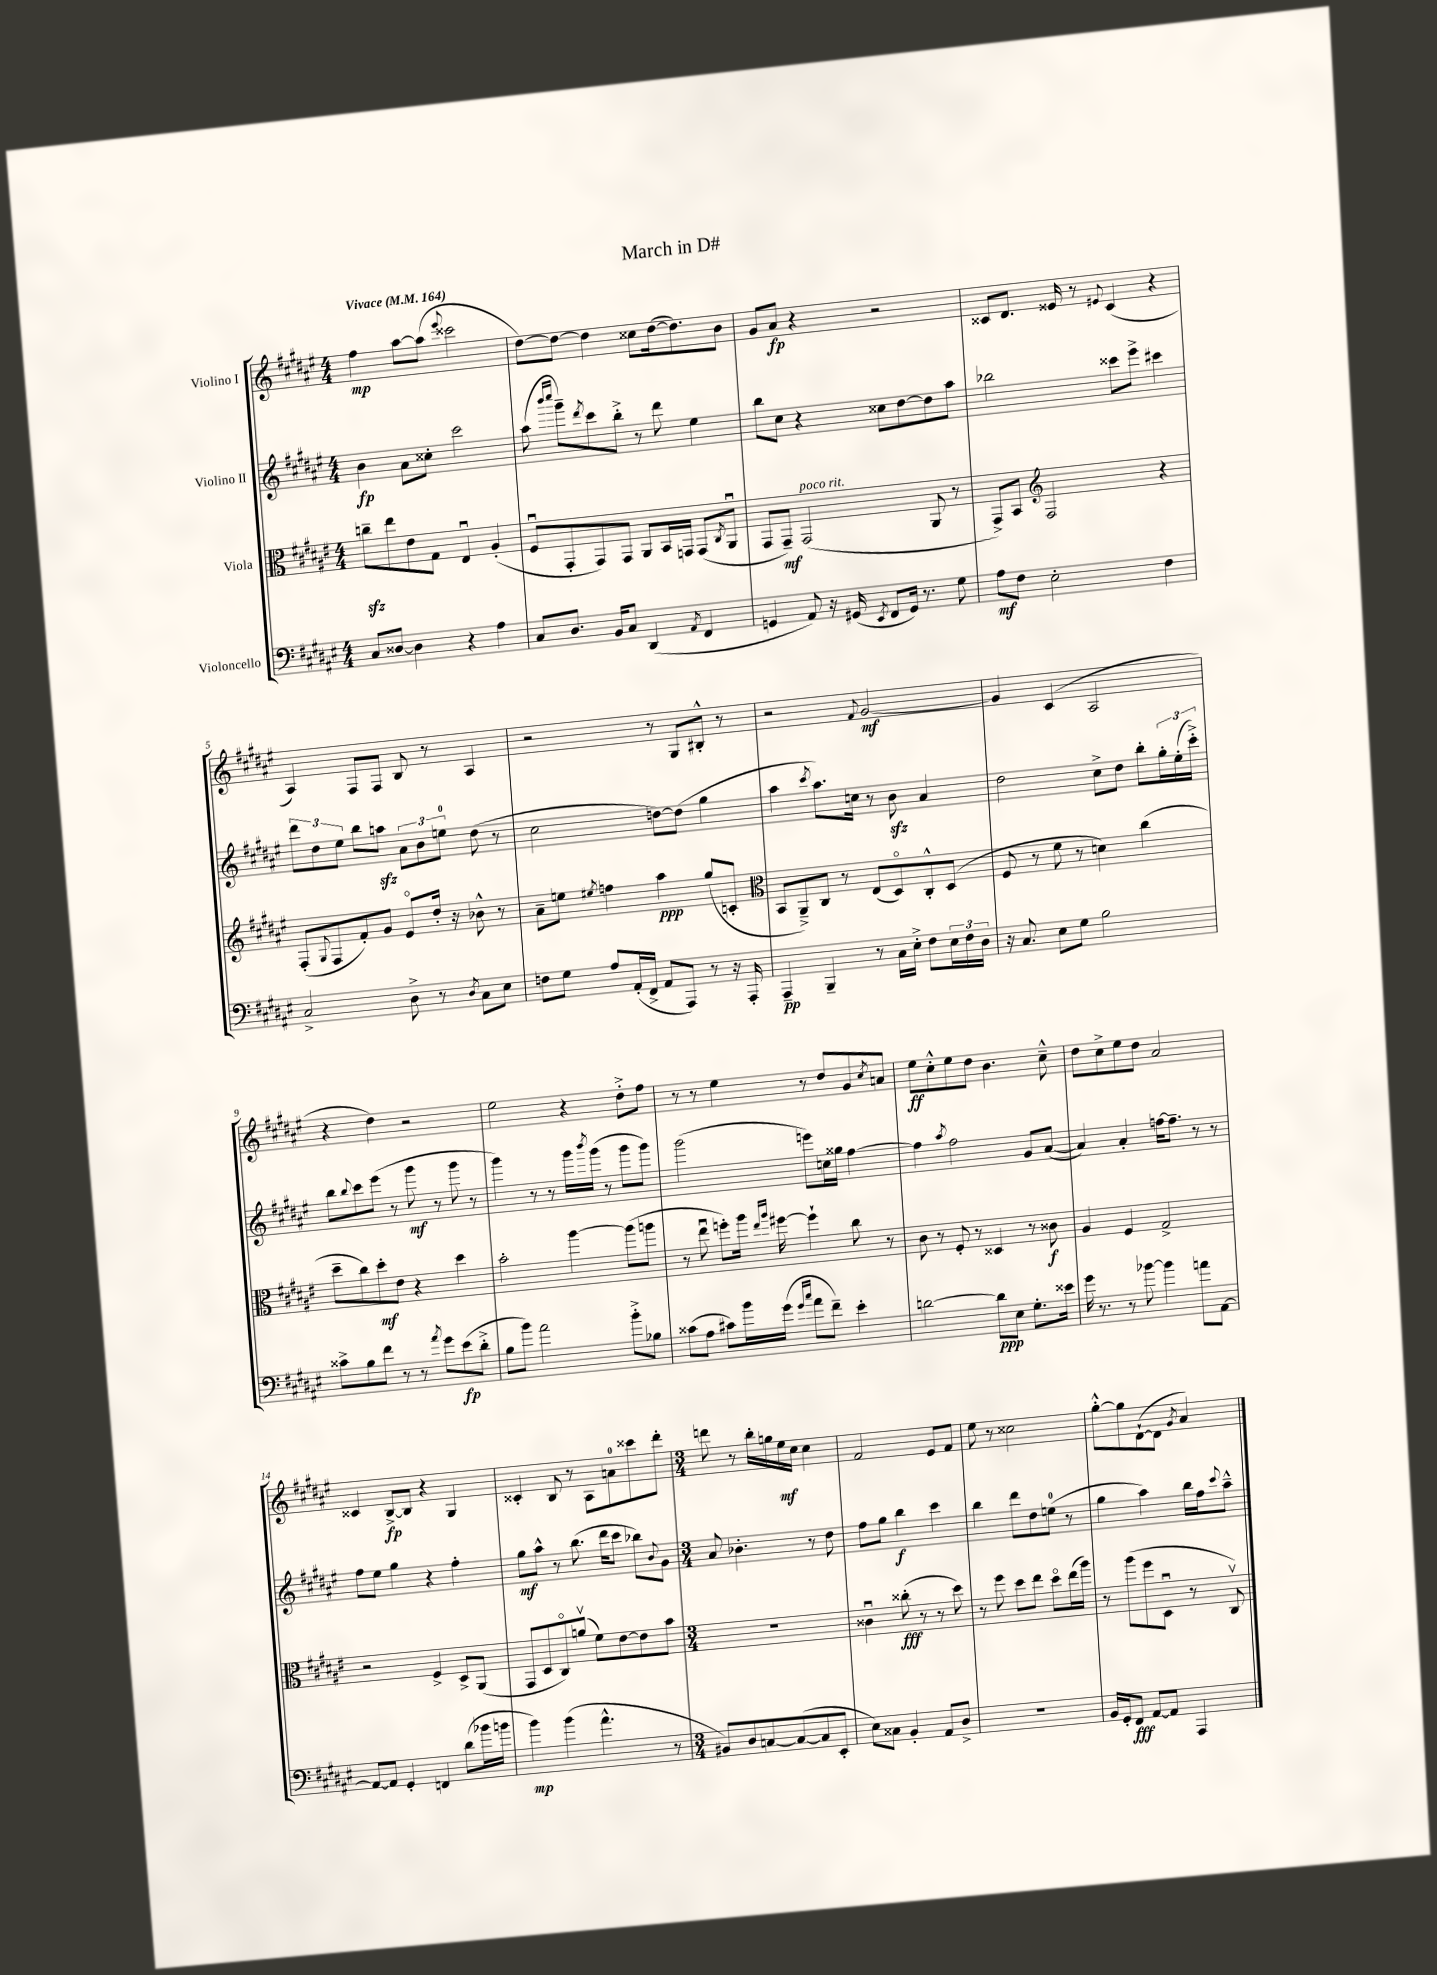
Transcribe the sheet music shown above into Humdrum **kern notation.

**kern	**kern	**kern	**kern
*staff4	*staff3	*staff2	*staff1
*clefF4	*clefC3	*clefG2	*clefG2
*k[f#c#g#d#a#e#]	*k[f#c#g#d#a#e#]	*k[f#c#g#d#a#e#]	*k[f#c#g#d#a#e#]
*M4/4	*M4/4	*M4/4	*M4/4
*MM164	*MM164	*MM164	*MM164
8C#	8cc~	4b	4ff#
[8D##	8ee#	.	.
4D##]	8e#	8a#	[8aa#
.	8G#	8cc##'	(8aa#]
.	.	.	8qqeee#
4r	4E#u	2ccc#	2ccc##
4A#	(4A#'	.	.
=	=	=	=
8C#	8F#u	(8aa#	[8dd#)
.	.	16qqbbb	.
.	.	16qqcccc#	.
8.D#	8GG#'	8ggg#~)	8dd#_
.	.	8qddd#	.
.	8GG#)	8ccc#	4dd#]
16BB	.	.	.
8C#	8GG#	8bb'^	.
(4DD#	8AA#	8r	8cc##
.	16BB	8ddd#	([16dd#
.	16GG	.	8.dd#])
8qAA#	.	.	.
4FF#	(8GG	4ee#	.
.	8qC#	.	.
.	8AA#u	.	8b
=	=	=	=
4GG	8GG#	8bb	8g#
.	8GG#~)	8cc#	8a#
8AA#)	(2GG#	4r	4r
16r	.	.	.
(16GG#	.	.	.
8qEE#	.	.	.
8FF#	.	8cc##	2r
16GG#)	.	[8dd#	.
8.r	.	.	.
.	8AA#	8dd#]	.
8G#	8r	8aa#	.
=	=	=	=
8A#	8GG#^)	2bb-	8c##
8F#	8BB	.	8.d#
*	*clefG2	*	*
2E#'	2F#	.	.
.	.	.	16e##
.	.	.	8r
.	.	.	8qqe#
.	.	8ccc##	(4c##
.	.	8eee#^	.
4F#	4r	4ccc#	4r
=	=	=	=
2C#^	(8F#'	12ddd#	4A#)
.	.	12dd#	.
.	8qqG#	.	.
.	8F#	.	.
.	.	12ee#	.
.	8f#')	8bb	8F#
.	8g#	8aa	8F#
8D#^	8e#o	12a#	8B
.	.	12b	.
8r	16dd#'	.	8r
.	.	12ee	.
.	16r	.	.
8qD#	.	.	.
8C#	8b-^^	(8dd#	4A#
8E#	8r	8r	.
=	=	=	=
8F	8a#~	2cc#	2r
8G#	8ee	.	.
.	8qee#	.	.
8A#	4ff	.	.
(16AA#'	.	.	.
16FF#^	.	.	.
8AA#	4aa#	[8dd)	8r
8AAA#)	.	(8dd]	8G#
8r	(8gg#	4gg#	8B#'^^
16r	8c'	.	8r
16AAA#'	.	.	.
=	=	=	=
*	*clefC3	*	*
4AAA#~	8BB	4aa#	2r
.	8AA#~^)	.	.
.	.	8qccc#	.
4BBB~	8C#	8.aa#)	.
.	8r	.	.
.	.	16cc	.
.	.	.	8qqf#
8r	(8E#	8r	[2g#
16C#	8D#o)	8b	.
16E#'^	.	.	.
8F#	8C#'^^	4a#	.
24E#	(8D#	.	.
24F#	.	.	.
24D#	.	.	.
=	=	=	=
16r	8F#	2dd#	4g#]
8.C#	.	.	.
.	8r	.	.
8E#	8f#	.	(4c#
8G#	8r	.	.
2B	4d)	8cc#^	2A#
.	.	8dd#	.
.	(4cc#	8bb'	.
.	.	24gg#'	.
.	.	(24ee#'	.
.	.	24ccc#'^)	.
=	=	=	=
8c##^	8dd#~	8bb	4r
.	.	8qqbb	.
8B	8cc#)	8ccc#	.
8f#	8dd#'	(8eee#	4dd#)
8r	8e#	8r	.
8r	4r	8ggg#	2r
8qa#	.	.	.
8g#	.	8r	.
(8e#	4dd#	8ggg#	.
8d#'^	.	8r	.
=	=	=	=
8B	2b'	4ggg#)	2ee#
8b)	.	.	.
2a#	.	8r	.
.	.	8r	.
.	[4aa#	16ggg#	4r
.	.	8qbbb	.
.	.	(16ggg#	.
.	.	8r	.
8b'^	(8aa#]	8ggg#	8dd#'^
8B-	8aa	8ggg#)	8ff#
=	=	=	=
(8c##	8r	(2ggg#	8r
8A#	8ee#u	.	8r
8c#)	8ff')	.	4ee#
16b	16aa#	.	.
.	16qqee#	.	.
.	16qqaa#	.	.
(16g#	[16ff#	.	.
16qqg#	.	.	.
16qqcc#	.	.	.
8a#	4ff#`]	8eee)	8r
8f#~)	.	16cc	8dd#
.	.	16gg##	.
4e#'	8cc#	[4ff#	8g#
.	.	.	8qcc#
.	8r	.	8a
=	=	=	=
[2d	8c#	4ff#]	8ee#
.	8r	.	8cc#'^^
.	.	8qaa#	.
.	8F#'	2ff#	8ee#
.	8r	.	8dd#
8d]	4D##	.	4.b
8E#	.	.	.
8.G#'	8r	8g#	.
.	8c##	([8a#	8cc#~^^
16e##	.	.	.
=	=	=	=
16g#	4A#	4a#])	8dd#
8.r	.	.	.
.	.	.	8cc#^
8r	4F#	4a#'	8ee#
[8b-	.	.	8dd#
4b-]	2G#^	[16ff	2a#
.	.	8.ff~]	.
8a	.	8r	.
[8AA#	.	8r	.
=	=	=	=
8AA#_	2r	8ff#	4c##
8AA#]	.	8ee#	.
4GG#'	.	4gg#	[8B^
.	.	.	8B]
4FF	4F#^	4r	4r
(8d#	8D#^	4ff#'	4G#
16b-	(8AA#	.	.
16b	.	.	.
=	=	=	=
4b)	8GG#	8gg#	4c##'
.	8D#	8aa#^^	.
(4b	8C#o)	8r	8B
.	(8av	(8.bb	8r
4.a#^^	8f#)	.	8A#
.	.	16ddd#	.
.	[8e#	8ccc#	8a
.	8e#]	8bb-)	8ccc##
.	.	8qqb	.
8r	8b	8g#	8ddd#'
=	=	=	=
*M3/4	*M3/4	*M3/4	*M3/4
8BB#)	2.r	8a#	8ddd
8D#	.	4.b-'	8r
[8C	.	.	16bb'
.	.	.	16gg
(8C_	.	.	16ee#
.	.	.	16cc#
8C]	.	8r	4cc#
8EE#'	.	8dd#	.
=	=	=	=
8E#)	4c##u	8ff#	2f#
8C##	.	8gg#	.
4BB'	(8cc##'	4bb	.
.	8r	.	.
8AA#	8r	4ccc#	8e#
8D#^	8dd#)	.	8f#
=	=	=	=
2.r	8r	4bb	8ee#
.	8ff#	.	8r
.	8dd#	8ddd#	2cc##
.	8ee#	8dd#	.
.	8dd#o	(8ee	.
.	(16ee#	8r	.
.	16aa#)	.	.
=	=	=	=
16BB	8r	4gg#	[8gg#'^^
16GG#'	.	.	.
8FF#	(8aa#	.	8gg#]
[8AA#	8ff#	4aa#)	([8d#`
8AA#]	8D#u	.	8d#]
.	.	.	8qg#
4AAA#	8r	16bb	4a#)
.	.	16ff#	.
.	.	8qqccc#	.
.	8C#v)	8aa#~^^	.
==	==	==	==
*-	*-	*-	*-
